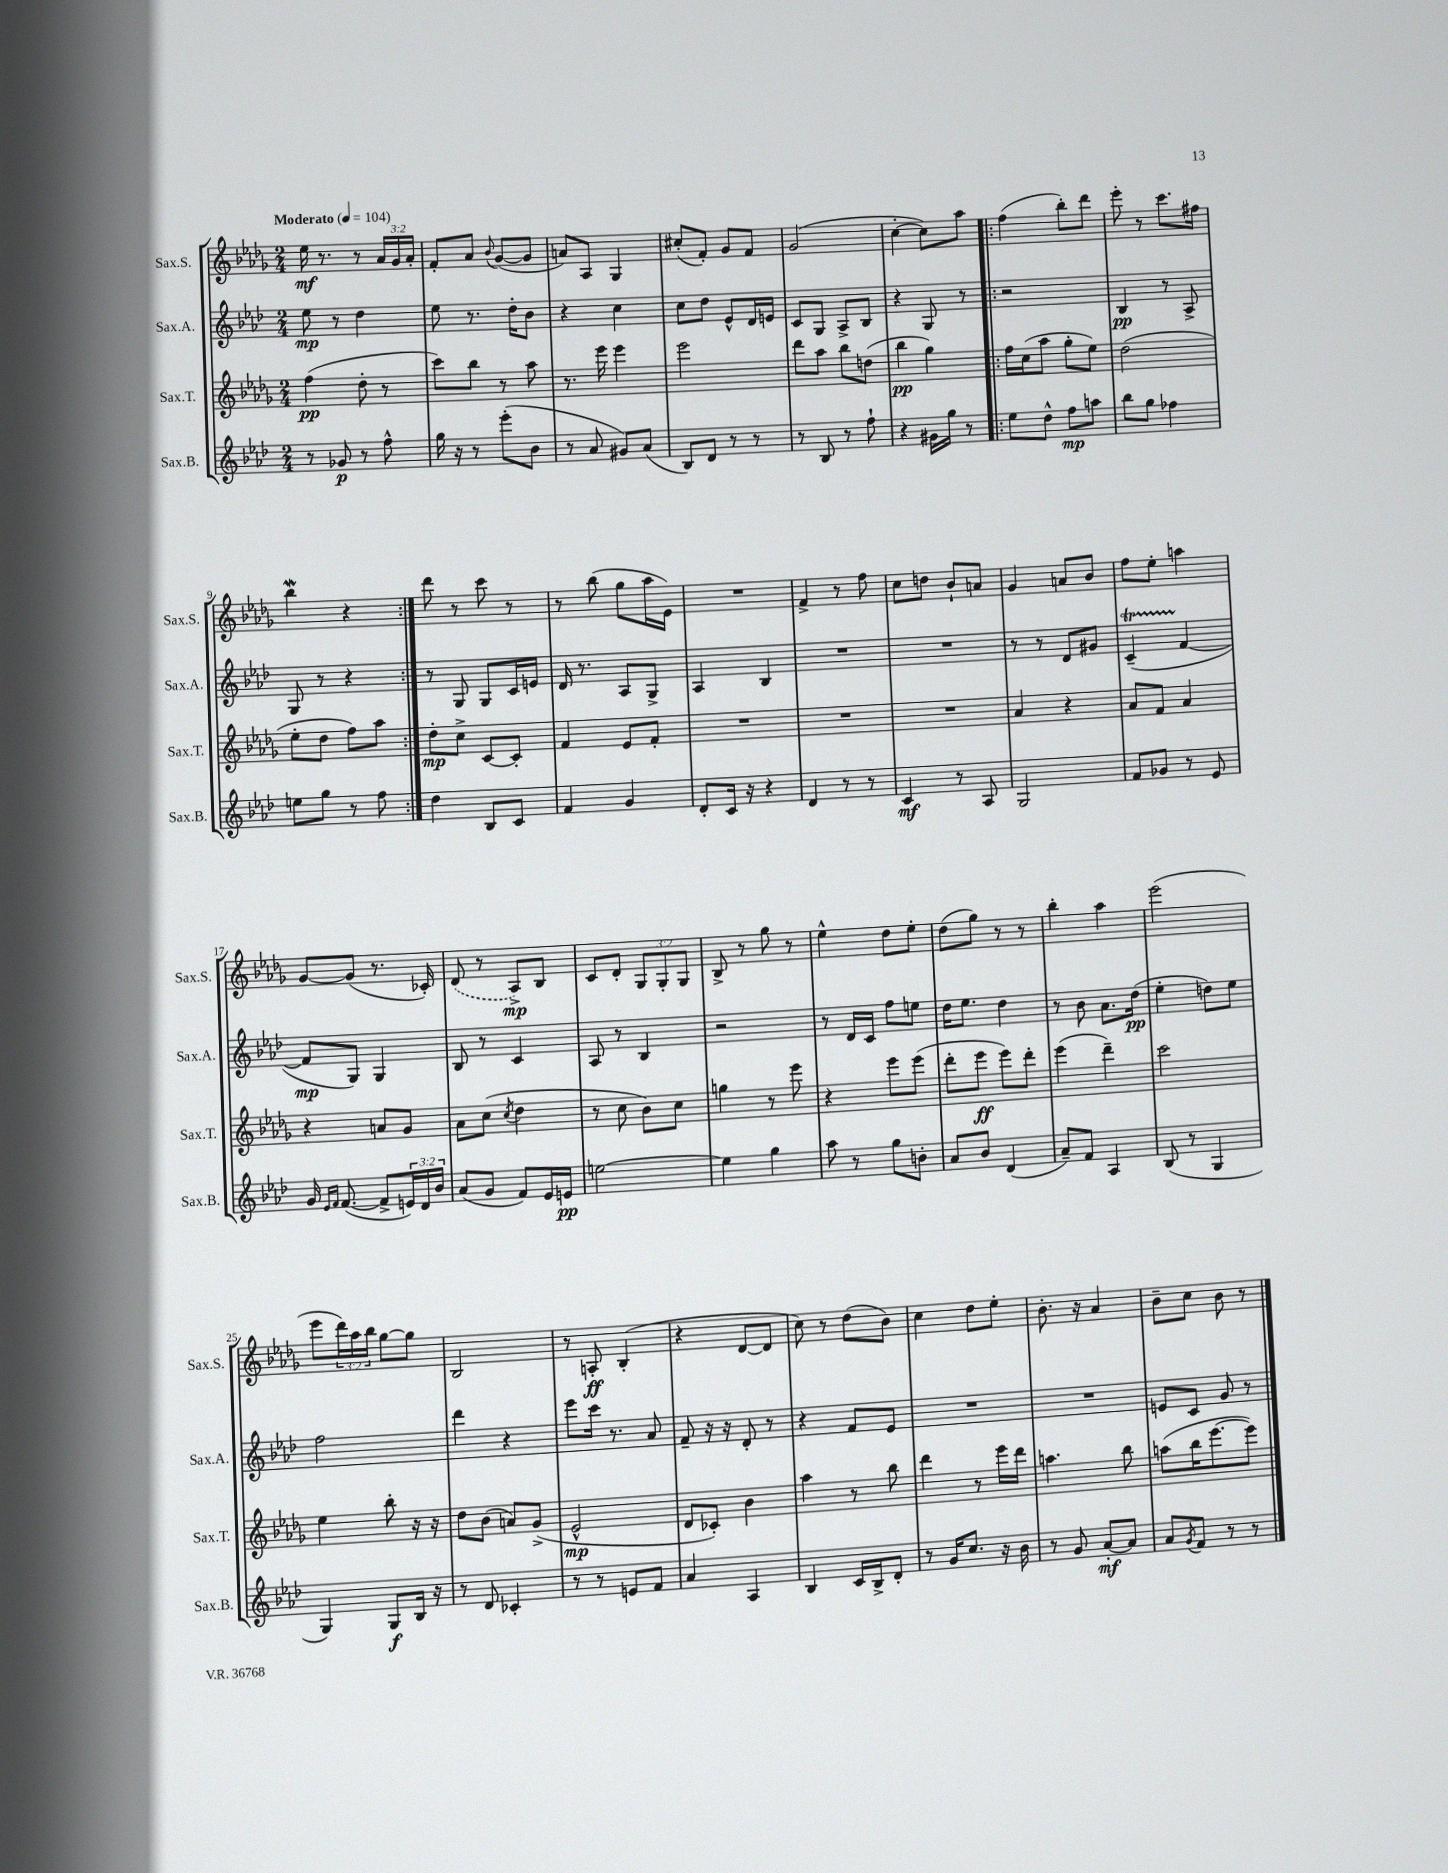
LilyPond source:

<<
\new StaffGroup <<
\new Staff = "s0" \with { instrumentName = "Sax.S." shortInstrumentName = "Sax.S." } {
    \clef treble \key des \major \numericTimeSignature \time 2/4 \override Staff.TupletNumber.text = #tuplet-number::calc-fraction-text \tempo "Moderato" 4 = 104
    ees''16\mf r8. r8 \tuplet 3/2 { aes'16 ges'16 aes'16-. } |
    f'8-. aes'8 \appoggiatura { bes'8 } ges'8~( ges'8 |
    a'8) aes8 ges4 |
    cis''8-.( f'8-.) ges'8 f'8 |
    ges'2( |
    c''4~-. c''8) aes''8 |
    \repeat volta 2 { f''4( bes''8-.) des'''8 |
    ees'''8-. r8 c'''8. fis''16 |
    bes''4\mordent r4 | }
    des'''8 r8 c'''8 r8 |
    r8 bes''8( ges''8 aes''16 ees'16) |
    R2 |
    f'4-> r8 f''8 |
    c''8 d''8 bes'8-! a'8 |
    ges'4 a'8 bes'8 |
    f''8 ees''8-. a''4 |
    ges'8~ ges'8( r8. ces'16-.) |
    \once \slurDashed des'8( r8 aes8->\mp) bes8 |
    c'8 des'8-. \tuplet 3/2 { ges8 ges8-. ges8 } |
    bes8-> r8 ges''8 r8 |
    ees''4-^ des''8 ees''8-. |
    des''8( ges''8) r8 r8 |
    bes''4-. aes''4 |
    ees'''2( |
    ees'''8 \tuplet 3/2 { des'''16) aes''16 bes''16 } ges''8~ ges''8 |
    bes2 |
    r8 a8-.\ff bes4-.( |
    r4 des'8~ des'8 |
    c''8) r8 des''8( bes'8) |
    c''4 des''8 ees''8-. |
    bes'8.-. r16 aes'4 |
    bes'8-- c''8 bes'8 r8 \bar "|." |
}
\new Staff = "s1" \with { instrumentName = "Sax.A." shortInstrumentName = "Sax.A." } {
    \clef treble \key aes \major \numericTimeSignature \time 2/4
    ees''8\mp r8 des''4 |
    ees''8 r8. des''16-. bes'8 |
    r4 c''4 |
    c''8 des''8 ees'8-^ des'16 e'16 |
    c'8 g8 aes8-> bes8 |
    r4 g8 r8 |
    \repeat volta 2 { r2 |
    bes4\pp r8 aes8-> |
    g8 r8 r4 | }
    r8 g8 g8 c'16 e'16 |
    des'16 r8. aes8 g8-> |
    aes4 bes4 |
    R2 |
    R2 |
    r8 r8 des'8 gis'8 |
    c'4--\startTrillSpan( f'4~\stopTrillSpan |
    f'8\mp g8) g4 |
    bes8 r8 c'4 |
    aes8 r8 bes4 |
    r2 |
    r8 des'16 c'16 f''8 e''8 |
    des''16 ees''8. des''4 |
    r8 bes'8 aes'8. des''16\pp( |
    ees''4-. d''8) ees''8 |
    f''2 |
    des'''4 r4 |
    ees'''8 c'''16 r8. aes'8 |
    f'8-- r16 r16 des'8-. r8 |
    r4 f'8 ees'8 |
    R2 |
    R2 |
    e'8 c'8 g'8 r8 \bar "|." |
}
\new Staff = "s2" \with { instrumentName = "Sax.T." shortInstrumentName = "Sax.T." } {
    \clef treble \key des \major \numericTimeSignature \time 2/4
    f''4\pp( des''8-. r8 |
    c'''8) bes''8 r8 aes''8 |
    r8. ees'''16 ees'''4 |
    ees'''2 |
    des'''8 aes''8 bes''8 d''8( |
    bes''4\pp ges''4) |
    \repeat volta 2 { f''16 c''16( aes''8 ges''8-. ees''8) |
    des''2( |
    ees''8-. des''8 f''8) aes''8 | }
    des''8-.\mp c''8-> c'8~ c'8-. |
    f'4 ees'8 f'8-. |
    R2 |
    R2 |
    R2 |
    aes'4 r4 |
    aes'8 f'8 aes'4 |
    r4 a'8 ges'8 |
    aes'8 c''8( \acciaccatura { c''8 } des''4 |
    r8 c''8 bes'8) c''8 |
    g''4 r8 ees'''8 |
    r4 ees'''8 ees'''8( |
    des'''8-. ees'''8\ff ees'''8) des'''8-. |
    ees'''4( des'''4--) |
    c'''2 |
    ees''4 bes''8-. r16 r16 |
    des''8 bes'8( a'8) ges'8->( |
    ees'2-^\mp |
    des'8 ces'8-.) bes'4 |
    aes''4 r8 bes''8 |
    des'''4 r8 ees'''16 des'''16 |
    a''4. bes''8 |
    a''8( bes''16 ees'''8.~ ees'''8) \bar "|." |
}
\new Staff = "s3" \with { instrumentName = "Sax.B." shortInstrumentName = "Sax.B." } {
    \clef treble \key aes \major \numericTimeSignature \time 2/4 \override Staff.TupletNumber.text = #tuplet-number::calc-fraction-text
    r8 ges'8\p r8 f''8-^ |
    g''16 r16 r8 ees'''8-.( bes'8 |
    r8 aes'8 gis'8) aes'8( |
    bes8) des'8 r8 r8 |
    r8 bes8 r8 f''8-! |
    r4 gis'16 g''16 r8 |
    \repeat volta 2 { ees''8 des''8-^ f''8\mp a''8 |
    bes''8 g''8 fes''4 |
    e''8 g''8 r8 f''8 | }
    des''4 bes8 c'8 |
    f'4 g'4 |
    des'8-. c'16 r16 r4 |
    des'4 r8 r8 |
    c'4\mf r8 aes8 |
    g2 |
    f'8 ges'8 r8 ees'8 |
    g'16 \grace { ees'16 f'16 } f'8.~( f'8-> \tuplet 3/2 { e'16) des'16 bes'16 } |
    aes'8( g'8 f'8) ees'16 e'16\pp |
    e''2~ |
    e''4 g''4 |
    aes''8 r8 g''8 b'8-. |
    aes'8 bes'8 des'4( |
    aes'8--) f'8 aes4 |
    bes8( r8 g4 |
    g4) g8\f bes16 r16 |
    r8 des'8 ces'4-. |
    r8 r8 e'8 f'8 |
    aes'4 aes4 |
    bes4 c'16 bes16-> des'8-. |
    r8 g'16 c''8. r16 bes'16 |
    r8 g'8 aes'8~-.\mf aes'8 |
    aes'8 \acciaccatura { g'8 } f'8 r8 r8 \bar "|." |
}
>>
>>
